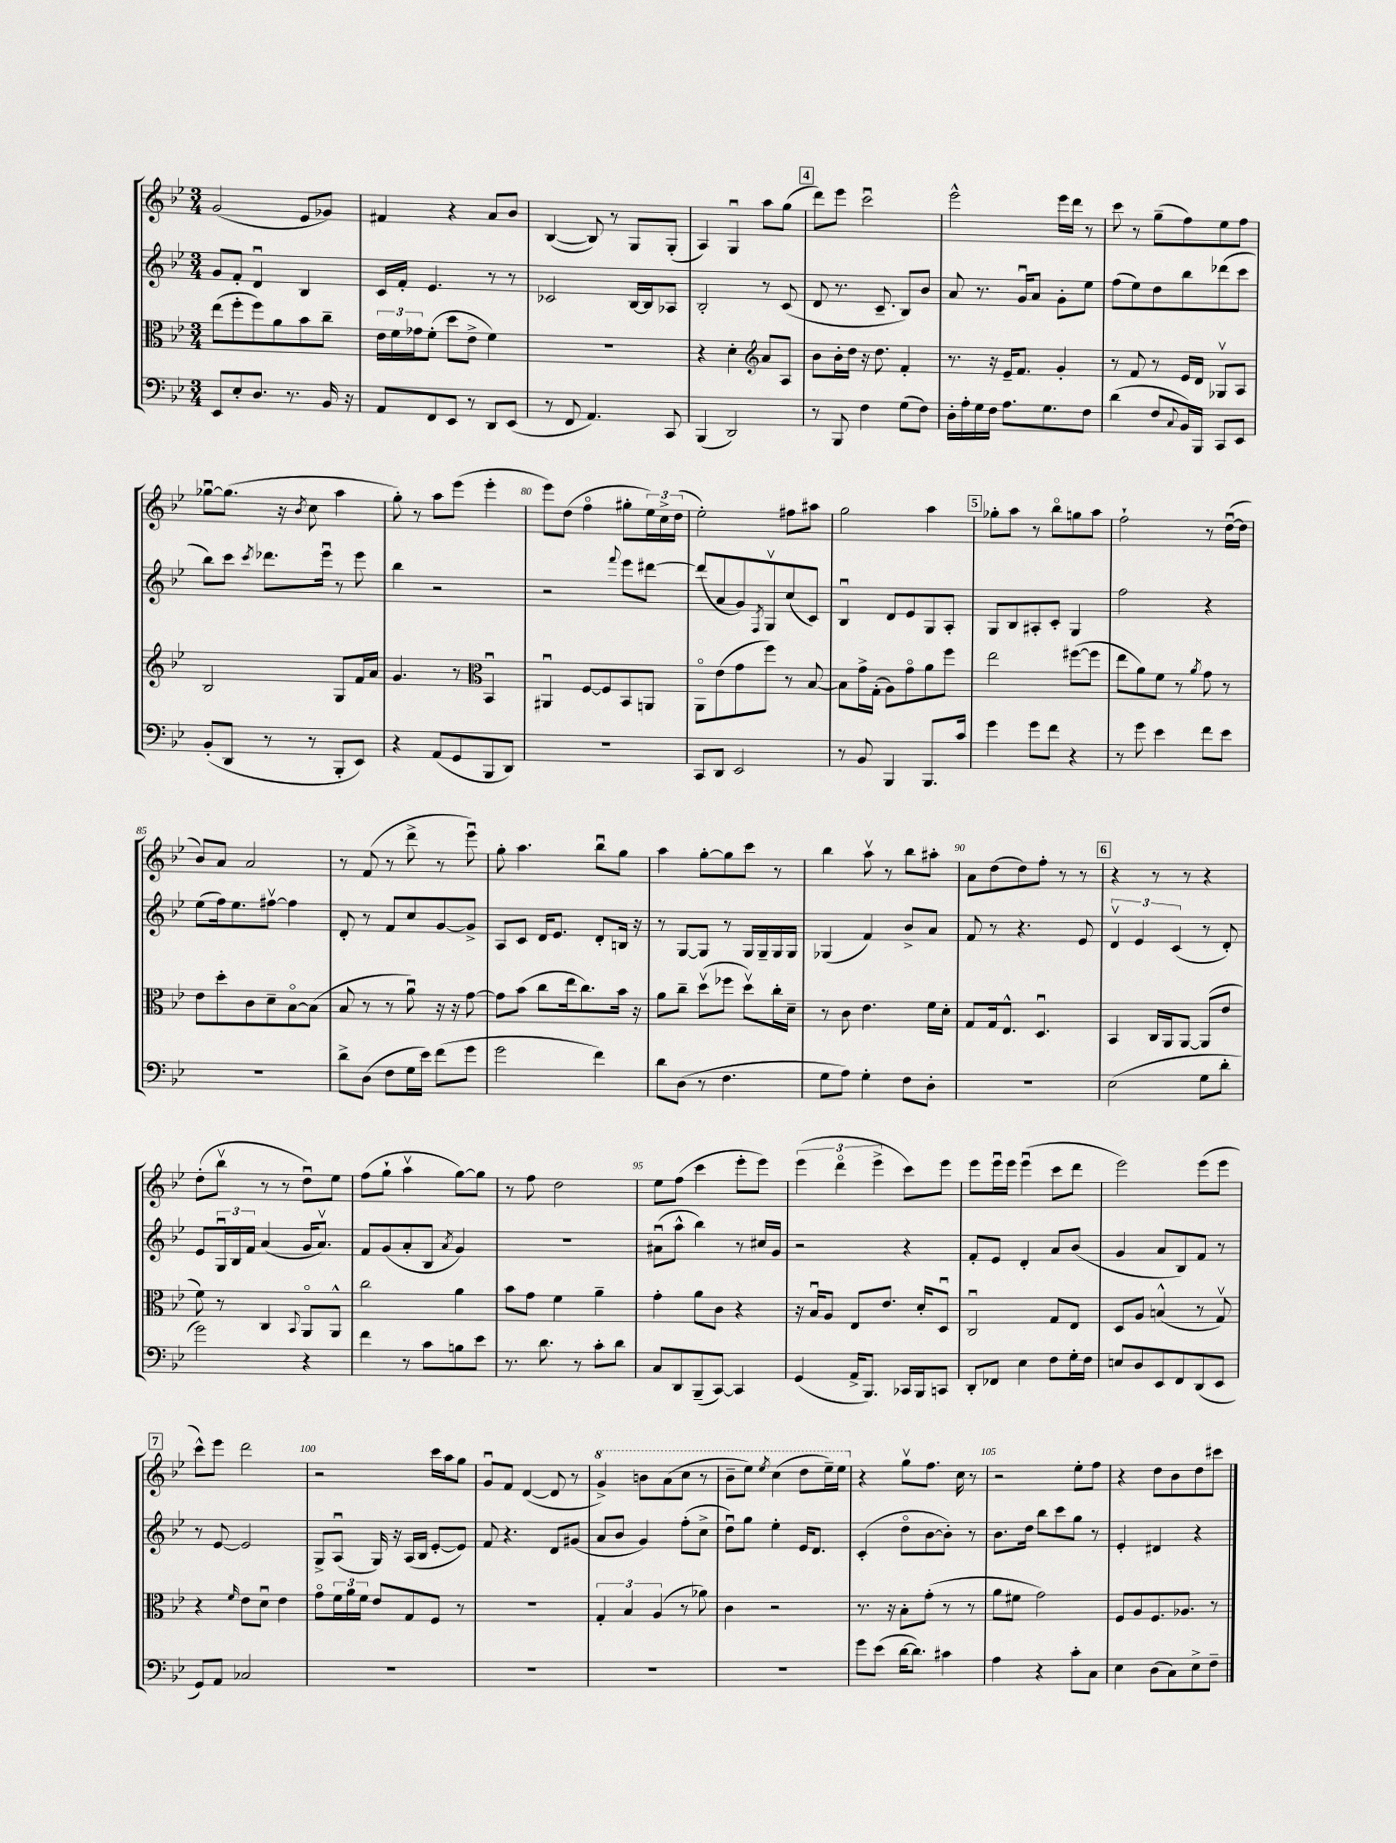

**kern	**kern	**kern	**kern
*part4	*part3	*part2	*part1
*staff4	*staff3	*staff2	*staff1
*clefF4	*clefC3	*clefG2	*clefG2
*k[b-e-]	*k[b-e-]	*k[b-e-]	*k[b-e-]
*M3/4	*M3/4	*M3/4	*M3/4
=71	=71	=71	=71
8EE-/L	(8ee-\L	8g/L	(2g/
8E-'/	8ff'\	8f'/J	.
8.D/J	8ff\)	4du/	.
.	8a\	.	.
8.r	.	.	.
.	8b-\	4B-/	8e-/L
16BB-/	8cc~\J	.	8g-X/J)
16r	.	.	.
=72	=72	=72	=72
8AA/L	24e-\LL	16c/LL	4f#X/
.	24f\	.	.
.	.	16f'/JJ	.
.	24g-X\J	.	.
8FF/	(8f'\J	4.e-/	.
8EE-/J	8dd\L	.	4r
8r	8e-^\J	.	.
8DD/L	4f\)	8r	8a/L
(8EE-/J	.	8r	8b-/J
=73	=73	=73	=73
8r	2.r	2c-X/	([4B-/
8FF/	.	.	.
4.AA/)	.	.	8B-/])
.	.	.	8r
.	.	[16B-/LL	8G/L
.	.	16B-/J]	.
8CC/	.	8A-X/J	(8G'/J
=74	=74	=74	=74
(4BBB-/	4r	2B-'/	4A/)
2DD/)	4d'\	.	4Gu/
*	*clefG2	*	*
.	8a/L	8r	8aa\L
.	8A/J	(8c/	(8gg\J
!!LO:REH:place=s1:t=4
=75	=75	=75	=75
8r	8b-\L	8d/	8ddd\L)
8BBB-/	16b-'\L	8.r	8eee-\J
.	16dd\JJ	.	.
4F\	16r	.	2cccu\
.	8.dd\	8.c~/	.
(8G\L	4f'/	8B-/L)	.
8F\J)	.	8b-/J	.
=76	=76	=76	=76
16D'\LL	8.r	8a/	2eee-^^\
16A'\	.	.	.
16G\	.	8.r	.
16F\JJ	16r	.	.
8.A\L	16e-~/KL	.	.
.	8.f/J	16gu/KL	.
.	.	8a/J	.
8.G\	.	.	.
.	4g'/	8g'\L	16eee-\LL
.	.	.	16ddd\JJ
8F\J	.	8ee-\J	8r
=77	=77	=77	=77
(4d\	8r	(8ff\L	8ccc\
.	8f/	8ee-\)	8r
8F/L	8r	8dd\	(8gg~\L
8qqC/	.	.	.
16BB-/L)	16e-/LL	8bb-\	8ff\)
16BBB-/JJ	16d/JJ	.	.
8CC/L	8G-Xv/L	(8ddd-X\	8ee-\
8EE-/J	8A/J	8ccc\J	8ff\J
!!LO:LB:g=z
=78	=78	=78	=78
(8BB-'/L	2B-/	8bb-\L)	[8gg-Xu\L
8DD/J	.	8ccc\J	(8.gg-\J]
.	.	8qccc/	.
8r	.	8.ddd-X\L	.
.	.	.	16r
.	.	.	8qb-/
8r	.	.	8cc\
.	.	16eee-u\Jk	.
8BBB-'/L	8G/L	8r	4aa\
8EE-/J)	16f/L	8eee-\	.
.	16a/JJ	.	.
=79	=79	=79	=79
4r	4.g/	4bb-\	8gg'\)
.	.	.	8r
(8AA/L	.	2r	8aa\L
8GG/	8r	.	(8eee-\J
*	*clefC3	*	*
8BBB-/	4BB-u/	.	4eee-'\
8DD/J)	.	.	.
=80	=80	=80	=80
2.r	4AA#Xu/	2r	8eee-\L)
.	.	.	(8dd\J
.	[8F/L	.	4ff\
.	8F/]	.	.
.	.	8qqfff/	.
.	8BB-/	8eee-\L	8gg#X'\L
.	8AAn/J	[8ddd#X\J	24ee-\L)
.	.	.	24cc^\
.	.	.	(24dd\JJ
=81	=81	=81	=81
8CC/L	8AA\L	(8ddd#/L]	2ee-'\)
8DD/J	(8e-\	8a/	.
2EE-/	8g\	8g/)	.
.	.	8qF/	.
.	8ff\J)	8Gv/	.
.	8r	(8cc/	8ff#X\L
.	[8B-/	8c/J)	8aa#X\J
=82	=82	=82	=82
8r	8B-\L]	4B-u/	2gg\
8BB-/	16g^\L	.	.
.	(16G'\JJ	.	.
4BBB-/	8A\L)	8d/L	.
.	8g\	8e-/	.
8.BBB-/L	8a\	8G/	4aa\
.	8ff\J	8A'/J	.
16c/Jk	.	.	.
!!LO:REH:place=s1:t=5
=83	=83	=83	=83
4g\	2ee-\	8G/L	8gg-X'\L
.	.	8B-/	8aa\J
8g\L	.	8A#X'/	8r
8f\J	.	8c'/J	8bb-\L
4r	([8ff#X\L	4G/	8ggn\
.	8ff#\J]	.	8aa\J
=84	=84	=84	=84
8r	8ee-\L	2ff\	2ff`\
8g\	8a\)	.	.
4e-\	8f\J	.	.
.	8r	.	.
.	8qa/	.	.
8f\L	8g\	4r	8r
8e-\J	8r	.	([16ddu\LL
.	.	.	16dd\JJ]
!!LO:LB:g=z
=85	=85	=85	=85
2.r	8e-\L	(8ee-\L	8b-/L)
.	8dd'\	16ff\k)	8a/J
.	.	8.ee-\	.
.	8c\	.	2a/
.	8d~\	[8ff#Xv\J	.
.	[8B-\	4ff#\]	.
.	(8B-\J]	.	.
=86	=86	=86	=86
8d^\L	8B-/	8d'/	8r
(8D\J	8r	8r	(8f/
8F\L	8r	8f/L	8r
16G\L	8au\)	8cc/	8ddd^\
16e-\JJ)	.	.	.
(8f\L	16r	[8g/	8r
.	16r	.	.
8g\J	[8g\	8g^/J]	8eee-u\)
=87	=87	=87	=87
2g\	8g\L]	8A/L	8gg'\
.	(8b-\J	8c/J	4.aa\
.	8cc\L	16d/KL	.
.	.	8.e-/J	.
.	16ee-\k	.	.
.	8.cc\)	.	.
4f\)	.	8d'/L	8bb-u\L
.	16b-\Jk	16Bn/Jk	8gg\J
.	16r	16r	.
=88	=88	=88	=88
8d\L	8a\L	8r	4aa\
(8D\J	8cc~\J	[8G/L	.
8r	(8ddv\L	8G/J]	[8gg'\L
4.F\	8ff-X\J	8r	8gg\]
.	8ddv\L)	16G/LL	8ccc\J
.	.	16G~/	.
.	16cc'\L	16G/	8r
.	16d~\JJ	16G/JJ	.
=89	=89	=89	=89
8G\L	8r	(4G-X/	4bb-\
8A\J)	8c\	.	.
4G'\	4.e-\	4f/)	8aav\
.	.	.	8r
8F\L	.	8b-^/L	8bb-\L
8D'\J	16f\LL	8a/J	8aa#X'\J
.	16d'\JJ	.	.
=90	=90	=90	=90
2.r	8G/L	8f/	8a\L
.	16G/k	8r	(8dd\
.	8.E-^^/J	.	.
.	.	4.r	8dd\)
.	4.Du/	.	8ff'\J
.	.	.	8r
.	.	8e-/	8r
!!LO:REH:place=s1:t=6
=91	=91	=91	=91
(2E-\	4BB-/	6dv/	4r
.	.	6e-/	.
.	16C/LL	.	8r
.	16AA/J	.	.
.	.	(6c/	.
.	[8AA/J	.	8r
8G\L	(8AA/L]	8r	4r
8d'\J	8e-/J	8d'/)	.
!!LO:LB:g=z
=92	=92	=92	=92
2g\)	8f\)	8e-/L	(8dd'\L
.	8r	24Gu/L	8bb-v\J
.	.	24B-/	.
.	.	24f/JJ	.
.	4C/	(4a/	8r
.	.	.	8r
.	8qqBB-/	.	.
4r	8AA/L	16g/KL	8ddu\L)
.	.	8.av/J)	.
.	8AA^^/J	.	8ee-\J
=93	=93	=93	=93
4f\	2cc\	8f/L	(8ff\L
.	.	(8g/	8gg`\J
8r	.	8a'/	4aav\
8c\L	.	8B-/J	.
.	.	8qa/	.
8Bn\	4a\	4g/)	[8gg\L)
8e-\J	.	.	8gg\J]
=94	=94	=94	=94
8.r	8b-\L	2.r	8r
.	8g\J	.	8ff\
8.d\	.	.	.
.	4f\	.	2dd\
8r	.	.	.
8c'\L	4a~\	.	.
8d\J	.	.	.
=95	=95	=95	=95
8C/L	4g'\	(8a#Xu\L	8ee-\L
8DD/	.	8aa^^\J	(8ff\J
(8BBB-~/	8a\L	4bb-\)	4ccc\
[8CC/J)	8c\J	.	.
4CC/]	4r	8r	8eee-'\L
.	.	16cc#X/LL	8eee-\J)
.	.	16g/JJ	.
=96	=96	=96	=96
(4GG/	16r	2r	(6eee-\
.	16B-u/KL	.	.
.	8A/J	.	.
.	.	.	6ddd\
16AA^/KL	8E-/L	.	.
8.BBB-/J)	.	.	.
.	.	.	6eee-^\
.	8.e-/J	.	.
16CC-X/LL	.	4r	8ccc\L)
16BBB-/J	16d'/KL	.	.
8CCn/J	8Du/J	.	8eee-\J
=97	=97	=97	=97
8DD'/L	2Cu/	8f'/L	8eee-\L
8FF-X/J	.	8e-/J	16eee-u\L
.	.	.	16eee-\JJ
4E-\	.	4d'/	(4eee-u\
8F\L	8G/L	8a/L	8ccc\L
16G'\L	8E-/J	(8b-/J	8ddd\J
16F\JJ	.	.	.
=98	=98	=98	=98
8En/L	8D/L	4g/	2eee-\)
8D/	8A/J	.	.
8EE-/	(4Bn^^/	8a/L	.
8FF/	.	8B-/)	.
(8DD/	8r	8f/J	(8eee-\L
8EE-/J	8Gv/)	8r	8eee-\J
!!LO:LB:g=z
!!LO:REH:place=s1:t=7
=99	=99	=99	=99
8GG/L)	4r	8r	8ccc^^\L)
8AA/J	.	[8e-/	8eee-\J
.	16qqf/	.	.
2C-X/	8e-\L	2e-/]	2ddd\
.	8du\J	.	.
.	4e-\	.	.
=100	=100	=100	=100
2.r	8g\L	8G^/L	2r
.	24f\L	(8Au/J	.
.	24a\	.	.
.	24f\JJ	.	.
.	8e-/L	16G/)	.
.	.	16r	.
.	8G/	(16A/LL	.
.	.	16B-/JJ	.
.	8F/J	[8e-'/L	16ccc\LL
.	.	.	16aa\J
.	8r	8e-/J])	8gg\J
=101	=101	=101	=101
2.r	2.r	8f/	8gu/L
.	.	4.r	8f/J
.	.	.	([4d/
.	.	8d/L	8d/]
.	.	(8g#X/J	8r
=102	=102	=102	=102
*	*	*	*8va
2.r	6G'/	8a/L	4gg^/)
.	.	8b-/J	.
.	6B-/	.	.
.	.	4g/)	8bbn\L
.	(6A/	.	.
.	.	.	(8aa\
.	8r	(8ff'\L	8ccc\J
.	8a-X\)	8cc^\J	8r
=103	=103	=103	=103
2.r	4c\	8ddu\L)	8bb-~\L
.	.	8gg\J	8eee-\J)
.	.	.	8qeee-/
.	2r	4ee-'\	(4ccc\
.	.	16e-/KL	8ddd\L
.	.	8.d/J	.
.	.	.	16eee-~\L)
.	.	.	16eee-\JJ
=104	=104	=104	=104
*	*	*	*X8va
8g\L	8.r	(4c'/	4r
(8e-\J	.	.	.
.	16r	.	.
[16d\KL	8B-'\L	8dd\L	8ggv\L
8.d\J])	.	.	.
.	(8g'\J	[8b-\	8.ff\J
4c#X\	8r	8b-'\J])	.
.	.	.	16cc\
.	8r	8r	8r
=105	=105	=105	=105
4A\	8a\L	8.b-\L	2r
.	8f#X\J	.	.
.	.	16dd\Jk	.
4r	2g\)	8bb-\L	.
.	.	8ccc\	.
8c'\L	.	8gg\J	8ee-'\L
8C\J	.	8r	8ff\J
=106	=106	=106	=106
4E-\	8F/L	4e-'/	4r
.	8A/	.	.
(8D\L	8.F/	4d#X/	8dd\L
8C\)	.	.	8b-\
.	8.A-X/J	.	.
8E-^\	.	4r	8dd\
8F~\J	8r	.	8ccc#X\J
==	==	==	==
*-	*-	*-	*-
